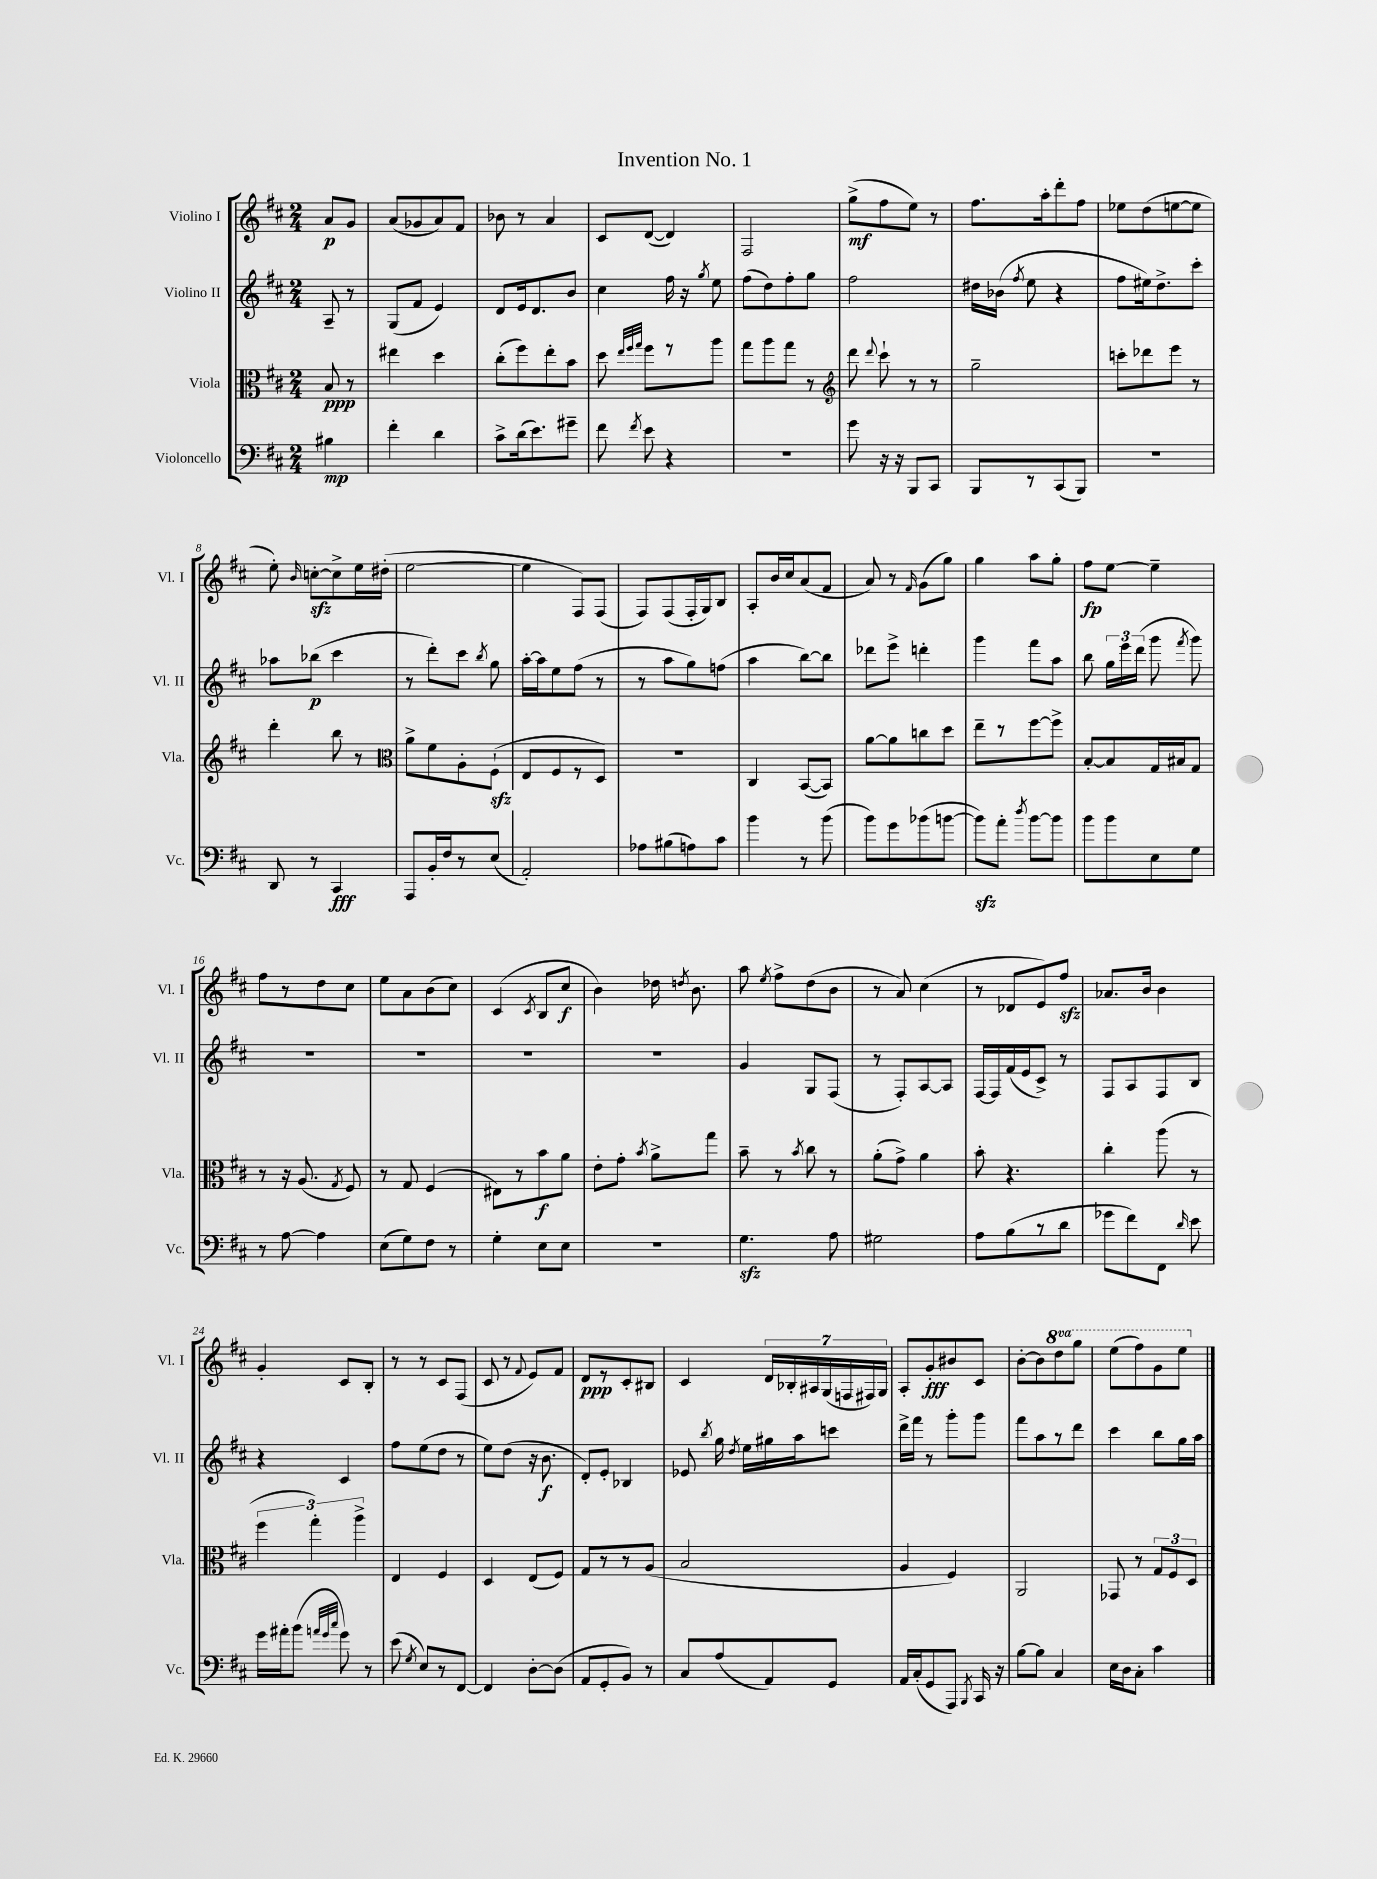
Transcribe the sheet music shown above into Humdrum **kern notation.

**kern	**kern	**kern	**kern
*staff4	*staff3	*staff2	*staff1
*clefF4	*clefC3	*clefG2	*clefG2
*k[f#c#]	*k[f#c#]	*k[f#c#]	*k[f#c#]
*M2/4	*M2/4	*M2/4	*M2/4
4B#	8B	8A~	8a
.	8r	8r	8g
=	=	=	=
4f#'	4ee#	(8G	(8a
.	.	8f#	8g-
4d	4dd	4e)	8a)
.	.	.	8f#
=	=	=	=
8c#^	(8cc#'	8d	8b-
(16d	8ff#)	16e	8r
8.e)	.	8.d	.
.	8ee'	.	4a
8g#~	8b	8b	.
=	=	=	=
8f#	8dd	4cc#	8c#
.	32qqee	.	.
.	32qqff#	.	.
8qf#	32qqgg	.	.
8e	8ff#	.	([8d
4r	8r	16ff#	4d])
.	.	16r	.
.	.	8qgg	.
.	8aa	8ee	.
=	=	=	=
2r	8gg	(8ff#	2F#
.	8aa	8dd)	.
.	8gg	8ff#'	.
.	8r	8gg	.
=	=	=	=
*	*clefG2	*	*
8g	8ddd	2ff#	(8gg^
.	8qqddd	.	.
16r	8ccc#`	.	8ff#
16r	.	.	.
8BBB	8r	.	8ee)
8CC#	8r	.	8r
=	=	=	=
8BBB	2gg~	16dd#	8.ff#
.	.	(16b-	.
.	.	8qff#	.
8r	.	8ee	.
.	.	.	16aa'
(8CC#	.	4r	8ddd'
8BBB)	.	.	8ff#
=	=	=	=
2r	8ccc'	8ff#	8ee-
.	8ddd-	16ee#)	(8dd
.	.	8.dd^	.
.	8eee	.	[8ee
.	8r	8ccc#'	8ee]
=	=	=	=
8DD	4ddd'	8aa-	8ee')
.	.	.	16qqb
8r	.	(8bb-	[8cc'
4CC#	8bb	4ccc#	8cc^]
.	8r	.	16ee
.	.	.	(16dd#'
=	=	=	=
*	*clefC3	*	*
8AAA	8a^	8r	[2ee
16BB'	8f#	8ddd')	.
16F#	.	.	.
8r	8A'	8ccc#	.
.	.	8qbb	.
(8E	(8F#`	8gg	.
=	=	=	=
2AA')	8E	[16aa'	4ee]
.	.	16aa]	.
.	8F#	8ee	.
.	8r	(8ff#	8F#)
.	8D)	8r	(8F#
=	=	=	=
8A-	2r	8r	8F#)
(8B#	.	8aa	(8F#
8A)	.	8gg)	16F#'
.	.	.	16G)
8c#	.	(8ff	8B
=	=	=	=
4b	4C#	4aa	8A'
.	.	.	16b
.	.	.	16cc#
8r	([8BB	[8bb)	(8a
(8b	8BB])	8bb]	8f#
=	=	=	=
8b)	[8a	8ddd-	8a)
8g	8a]	8eee^	8r
.	.	.	16qqf#
(8b-	8cc	4ddd'	(8g
[8b	8dd	.	8gg)
=	=	=	=
8b])	8ee~	4ggg	4gg
8a'	8r	.	.
8qdd	.	.	.
[8b	[8ff#	8fff#	8aa
8b]	8ff#^]	8aa	8gg'
=	=	=	=
8b	[8B'	8bb	8ff#
8b	8B]	24gg	[8ee
.	.	24eee	.
.	.	(24ddd	.
8E	16G	8ggg	4ee~]
.	16B#	.	.
.	.	8qfff#	.
8G	8G	8ggg)	.
=	=	=	=
8r	8r	2r	8ff#
[8A	16r	.	8r
.	(8.A	.	.
4A]	.	.	8dd
.	8qG	.	.
.	8F#)	.	8cc#
=	=	=	=
(8E	8r	2r	8ee
8G)	8G	.	8a
8F#	(4F#	.	(8b
8r	.	.	8cc#)
=	=	=	=
4G'	8E#)	2r	(4c#
.	8r	.	.
.	.	.	8qc#
8E	8b	.	8B
8E	8a	.	8cc#
=	=	=	=
2r	8e'	2r	4b)
.	8g'	.	.
.	8qb	.	.
.	8a^	.	16dd-
.	.	.	8qdd
.	.	.	8.b
.	8gg	.	.
=	=	=	=
4.G	8b~	4g	8aa
.	.	.	8qee
.	8r	.	8ff#^
.	8qb	.	.
.	8cc#	8G	(8dd
8A	8r	(8F#	8b
=	=	=	=
2G#	(8a'	8r	8r
.	8g^)	8F#')	8a)
.	4a	[8A	(4cc#
.	.	8A]	.
=	=	=	=
8A	8b'	[16F#	8r
.	.	16F#]	.
(8B	4.r	(16f#	8d-
.	.	16e	.
8r	.	8c#^)	8e)
8d	.	8r	8ff#
=	=	=	=
8g-	4cc#'	8F#	8.a-
8f#)	.	8A	.
.	.	.	16b
8FF#	(8aa	8F#	4b
16qqd	.	.	.
8e	8r	8B	.
=	=	=	=
16g	6ff#	4r	4g'
16a#'	.	.	.
(8b	.	.	.
.	6gg')	.	.
32qqa	.	.	.
32qqg	.	.	.
32qqcc#	.	.	.
8g)	.	4c#	8c#
.	6aa^	.	.
8r	.	.	8B'
=	=	=	=
(8e	4E	8ff#	8r
8qG	.	.	.
8E)	.	(8ee	8r
8r	4F#	8dd	8c#
[8FF#	.	8r	(8F#
=	=	=	=
4FF#]	4D	8ee)	8c#
.	.	(8dd	8r
.	.	.	8qqf#
[8D'	(8E	16r	8e)
.	.	8.b	.
(8D]	8F#)	.	8f#
=	=	=	=
8AA	8G	8d')	8d
8GG'	8r	8e'	8r
8BB)	8r	4B-	8c#'
8r	(8A	.	8B#
=	=	=	=
8C#	2B	8e-	4c#
.	.	8qbb	.
(8A	.	16gg	.
.	.	8qdd	.
.	.	16ee	.
8AA)	.	16gg#	28d
.	.	.	28B-'
.	.	16aa	.
.	.	.	28A#
.	.	.	(28G
8GG	.	8ccc	.
.	.	.	28F
.	.	.	28F#)
.	.	.	28G
=	=	=	=
16AA	4A	16ddd^	8A'
(16C#'	.	16fff#	.
8GG	.	8r	8g'
8AAA)	4F#)	8ggg'	8b#
8qBBB	.	.	.
16CC#	.	8ggg	8c#
16r	.	.	.
=	=	=	=
[8B	2AA	8fff#	[8b'
8B]	.	8aa	8b]
4C#	.	8r	8ddd
.	.	8ddd	8ggg
=	=	=	=
16E	8GG-	4ccc#	(8eee
16D	.	.	.
8C#'	8r	.	8fff#)
4c#	12G	8bb	8gg
.	12F#	.	.
.	.	16gg	8eee
.	12D	.	.
.	.	16aa	.
==	==	==	==
*-	*-	*-	*-
